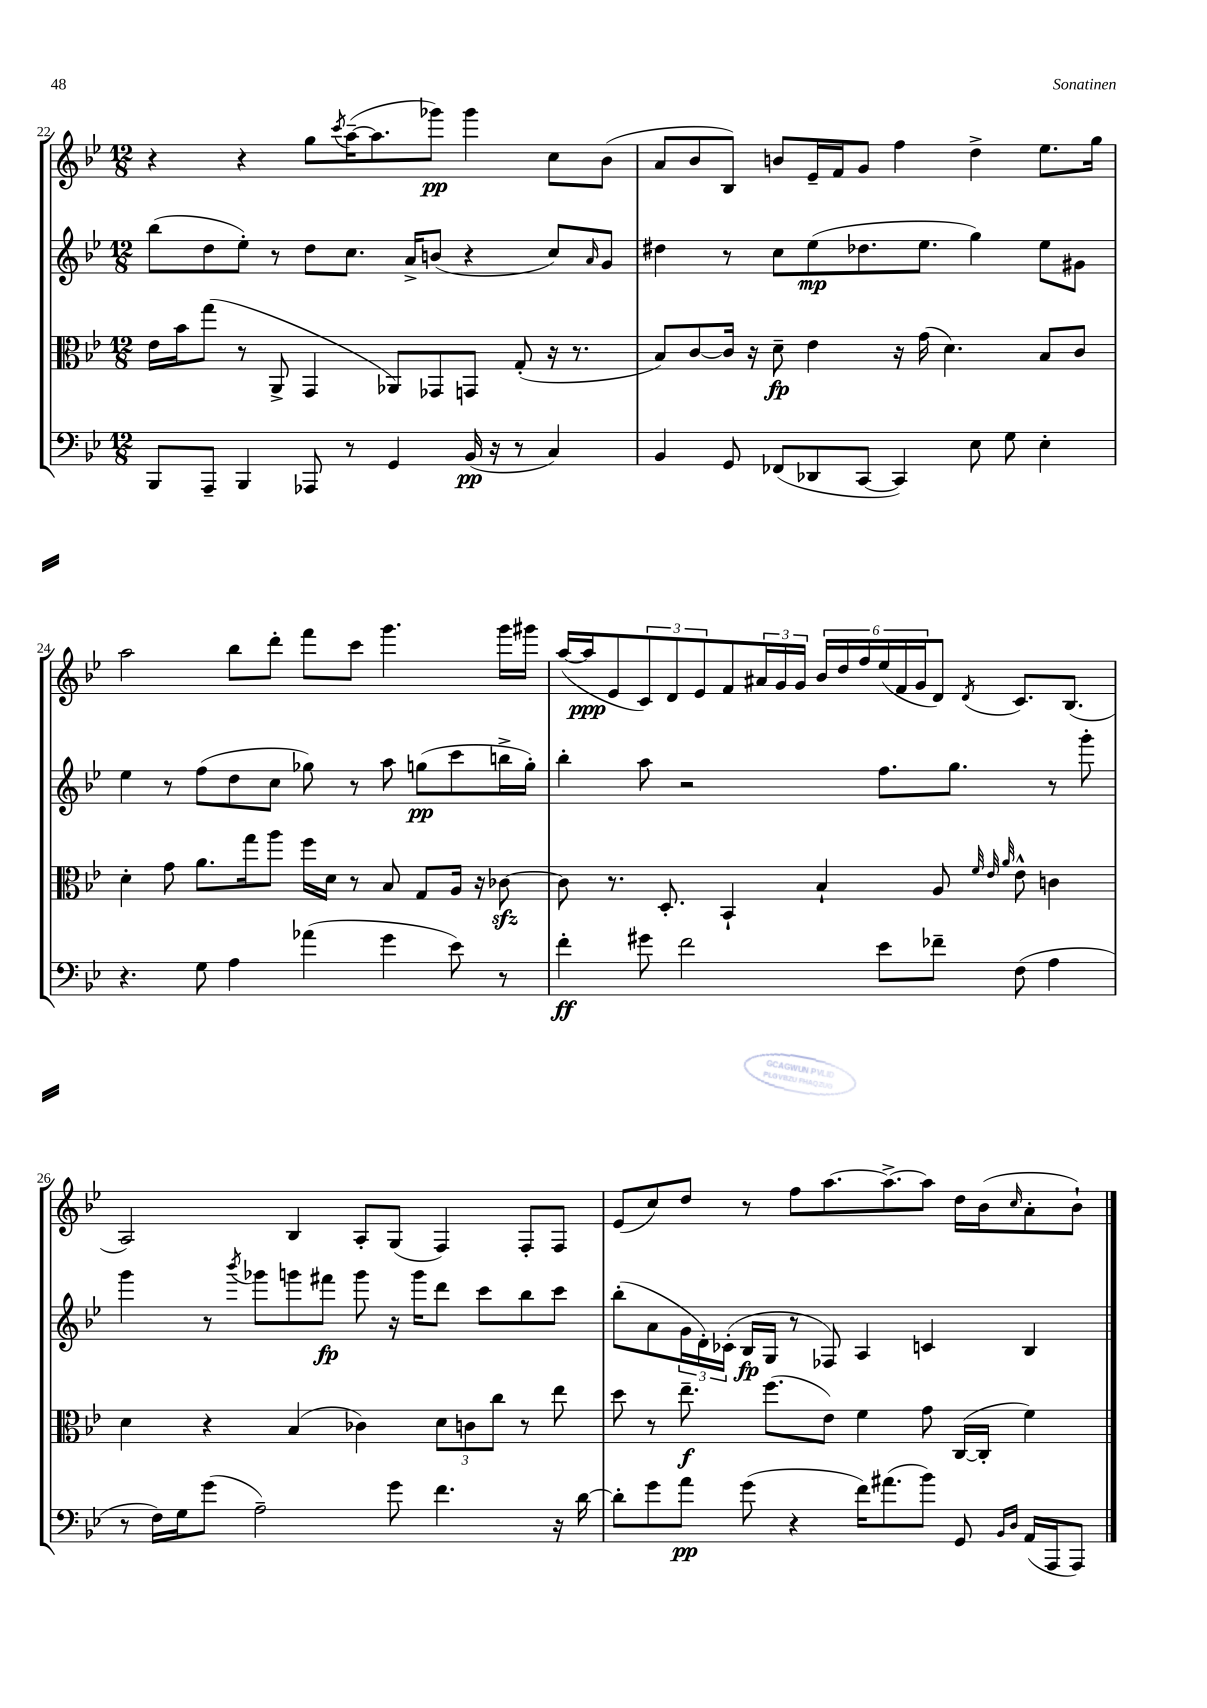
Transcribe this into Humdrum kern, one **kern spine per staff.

**kern	**kern	**kern	**kern
*staff4	*staff3	*staff2	*staff1
*clefF4	*clefC3	*clefG2	*clefG2
*k[b-e-]	*k[b-e-]	*k[b-e-]	*k[b-e-]
*M12/8	*M12/8	*M12/8	*M12/8
8BBB-/L	16e-\LL	(8bb-\L	4r
.	16b-\J	.	.
8AAA~/J	(8gg\J	8dd\	.
4BBB-/	8r	8ee-'\J)	4r
.	8AA^/	8r	.
8AAA-/	4GG/	8dd\L	8gg\L
.	.	.	8qccc/
8r	.	8.cc\J	([16aa~\K
.	.	.	8.aa\]
4GG/	8AA-/L)	.	.
.	.	16a^/LK	.
.	8GG-/	(8b/J	8ggg-\J)
(16BB-/	8GG/J	4r	4ggg-\
16r	.	.	.
8r	(8G'/	.	.
4C/)	16r	8cc/L)	8cc\L
.	8.r	.	.
.	.	16qqa/	.
.	.	8g/J	(8b-\J
=	=	=	=
4BB-/	8B-/L)	4dd#\	8a/L
.	[8c/	.	8b-/
8GG/	16c/]Jk	8r	8B-/J)
.	16r	.	.
(8FF-/L	8d~\	8cc\L	8b/L
8DD-/	4e-\	(8ee-\	16e-~/L
.	.	.	16f/J
[8CC/J	.	8.dd-\	8g/J
4CC/])	16r	.	4ff\
.	(16g\	8.ee-\J	.
.	4.d\)	.	.
8E-\	.	4gg\)	4dd^\
8G\	.	.	.
4E-'\	8B-/L	8ee-\L	8.ee-\L
.	8c/J	8g#\J	.
.	.	.	16gg\Jk
=	=	=	=
4.r	4d'\	4ee-\	2aa\
.	8g\	8r	.
8G\	8.a\L	(8ff\L	.
4A\	.	8dd\	8bb-\L
.	16gg\k	.	.
.	8aa\J	8cc\J	8ddd'\J
(4a-\	16ff\LL	8gg-\)	8fff\L
.	16d\JJ	.	.
.	8r	8r	8ccc\J
4g\	8B-/	8aa\	4.ggg\
.	8G/L	(8gg\L	.
8e-\)	16A/Jk	8ccc\	.
.	16r	.	.
8r	[8c-\	16bb^\L	16ggg\LL
.	.	16gg'\JJ)	16ggg#\JJ
=	=	=	=
4f'\	8c-\]	4bb-'\	([16aa/LL
.	.	.	16aa/]J
.	8.r	.	8e-/
8g#\	.	8aa\	12c/)
.	8.D'/	.	.
.	.	.	12d/
2f\	.	2r	.
.	.	.	12e-/
.	4BB-`/	.	8f/
.	.	.	24a#/L
.	.	.	24g/
.	.	.	24g/JJ
.	4B-`/	.	24b-/LL
.	.	.	24dd/
.	.	.	24ff/
8e-\L	.	8.ff\L	(24ee-/
.	.	.	24f/
.	.	.	24g/J
8f-~\J	8A/	.	8d/J)
.	.	8.gg\J	.
.	32qqf/	.	.
.	32qqe-/	.	.
.	32qqa/	.	8qd/
(8F\	8e-^^\	.	8.c/L
4A\	4c\	8r	.
.	.	.	(8.B-/J
.	.	8ggg'\	.
=	=	=	=
8r	4d\	4ggg\	2A/)
16F\LL)	.	.	.
16G\J	.	.	.
(8g\J	4r	8r	.
.	.	8qbbb-/	.
2A~\)	.	8ggg-\L	.
.	(4B-/	8ggg\	4B-/
.	.	8fff#\J	.
.	4c-\)	8ggg\	8A'/L
8g\	.	16r	(8G/J
.	.	16ggg\LK	.
4.f\	12d\L	8ddd\J	4F/)
.	12c\	.	.
.	.	8ccc\L	.
.	12cc\J	.	.
.	8r	8bb-\	8F'/L
16r	8ee-\	8ccc\J	8F/J
[16d\	.	.	.
=	=	=	=
8d'\]L	8dd\	(8bb-'\L	(8e-/L
8g\	8r	8a\	8cc/)
8a\J	8.ee-~\	24g\L	8dd/J
.	.	24d'\)	.
.	.	(24c-'\JJ	.
(8g\	.	16B-/LL	8r
.	(8.ff\L	16G/JJ	.
4r	.	8r	8ff\L
.	8e-\J)	8F-/)	[8.aa\
16f\LK)	4f\	4A/	.
(8.a#\	.	.	8.aa^\_
8b-\J)	8g\	4c/	8aa\]J
8GG/	([16C/LL	.	16dd\LL
.	16C'/]JJ	.	(16b-\J
16qqBB-/LL	.	.	.
16qqD/JJ	.	.	16qqcc/
(16AA/LL	4f\)	4B-/	8a'\
16AAA/J	.	.	.
8AAA/J)	.	.	8b-`\J)
==	==	==	==
*-	*-	*-	*-
